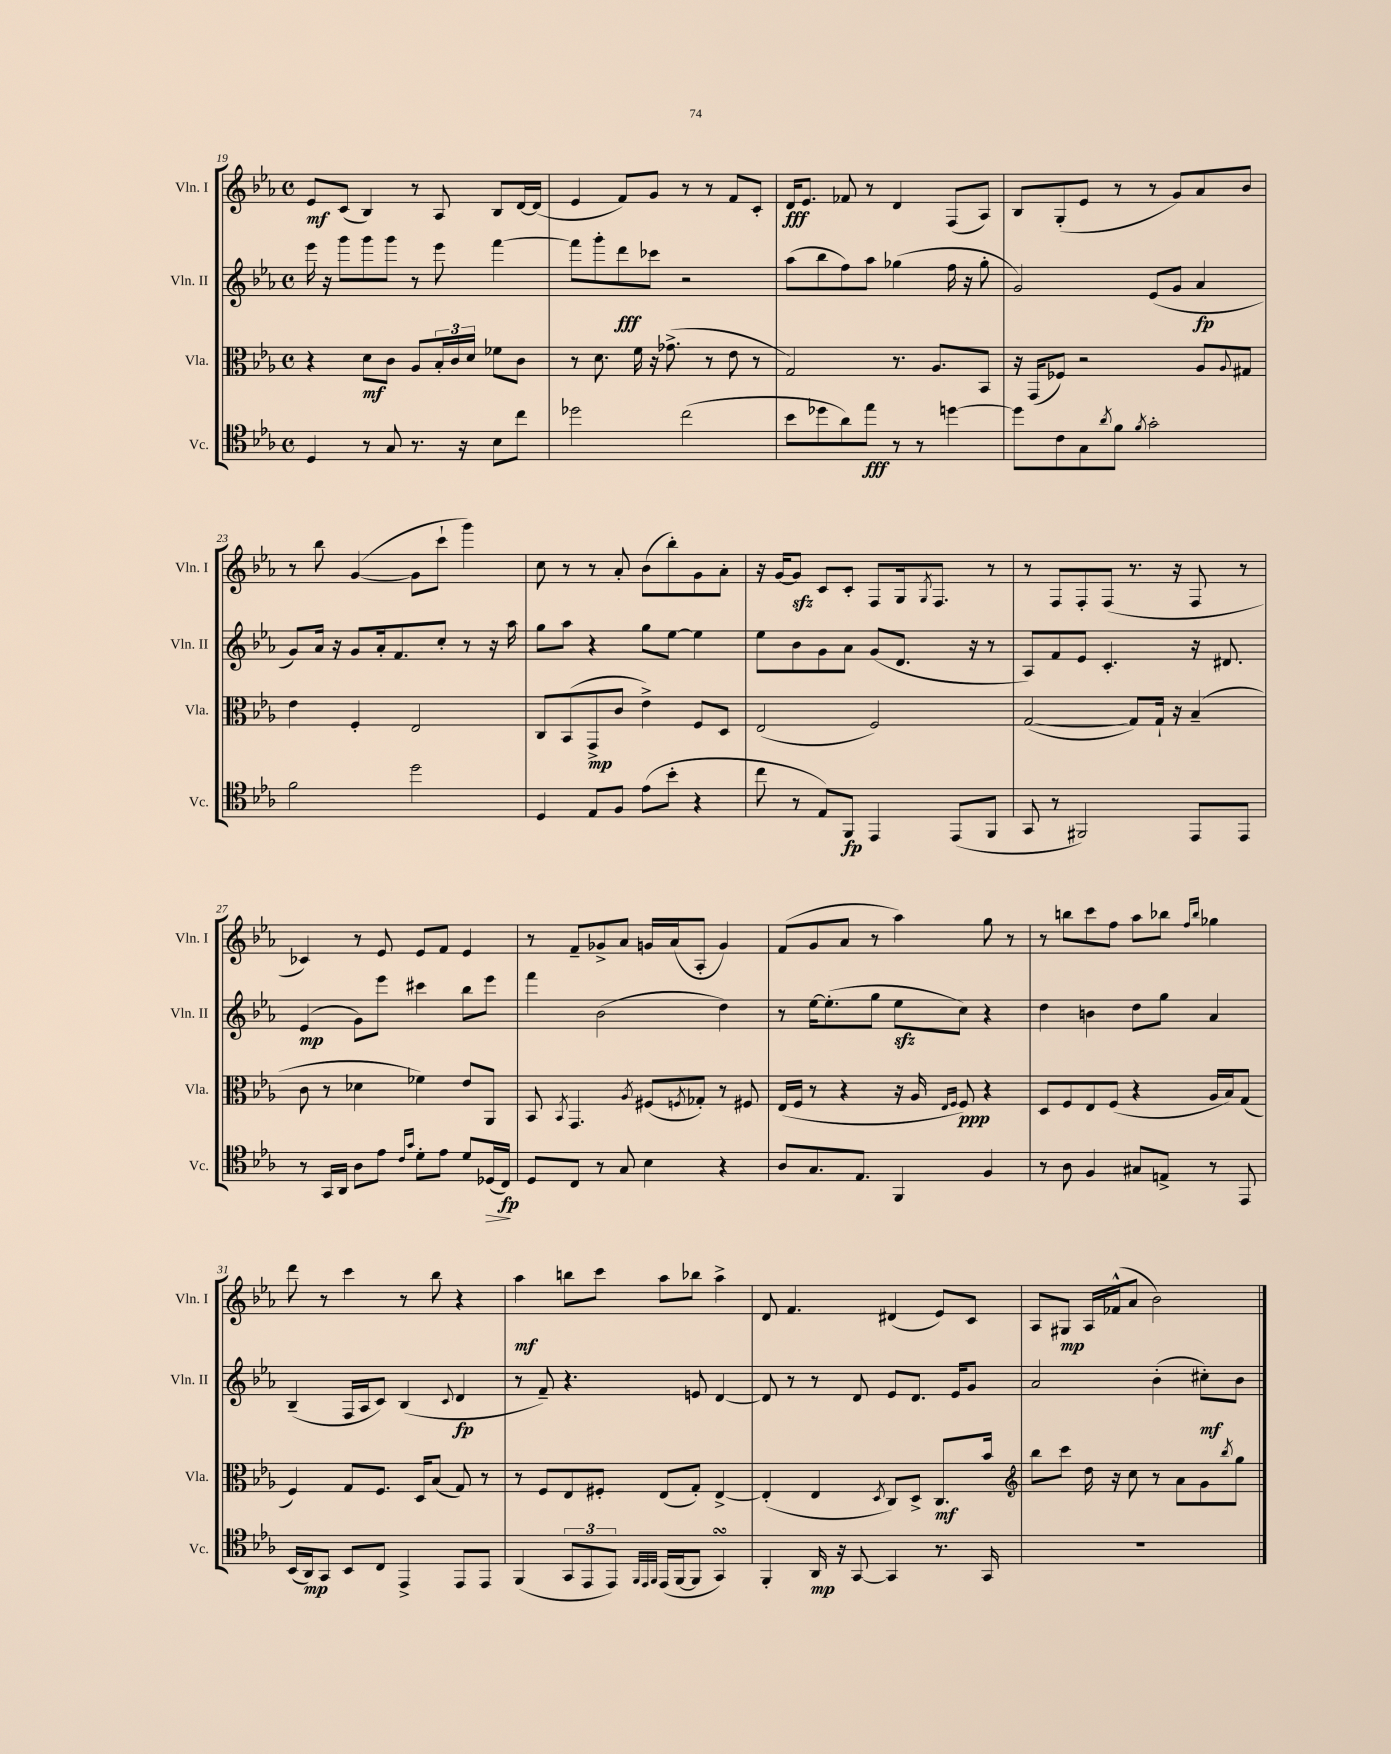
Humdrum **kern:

**kern	**kern	**kern	**kern
*staff4	*staff3	*staff2	*staff1
*clefC4	*clefC3	*clefG2	*clefG2
*k[b-e-a-]	*k[b-e-a-]	*k[b-e-a-]	*k[b-e-a-]
*M4/4	*M4/4	*M4/4	*M4/4
*met(c)	*met(c)	*met(c)	*met(c)
4D	4r	16eee-	8e-
.	.	16r	.
.	.	8ggg	(8c
8r	8d	8ggg	4B-)
8G	8c	8ggg	.
8.r	8A-	8r	8r
.	24B-'	8eee-	8A-
.	24c	.	.
16r	.	.	.
.	24d	.	.
8B-	8f-	[4fff	8B-
8cc	8c	.	[16d
.	.	.	(16d]
=	=	=	=
2dd-	8r	8fff]	4e-
.	8.d	8ggg'	.
.	.	8ddd	8f)
.	16f	.	.
.	16r	8ccc-	8g
.	(8.g-^	.	.
(2cc	.	2r	8r
.	8r	.	8r
.	8e-	.	8f
.	8r	.	8c'
=	=	=	=
8b-	2G)	(8aa-	16d
.	.	.	8.e-
8dd-	.	8bb-	.
8a-)	.	8ff)	8f-
8ee-	.	8aa-	8r
8r	8.r	(4gg-	4d
8r	.	.	.
.	8.A-	.	.
[4dd	.	16ff	(8F
.	.	16r	.
.	8BB-	8gg-'	8A-)
=	=	=	=
8dd]	16r	2g)	8B-
.	(16GG	.	.
8c	8F-)	.	(8G'
8G	2r	.	8e-
8qa-	.	.	.
8f	.	.	8r
8qf	.	.	.
2g'	.	(8e-	8r
.	.	8g	8g)
.	8A-	4a-	8a-
.	8qqA-	.	.
.	8G#	.	8b-
=	=	=	=
2f	4e-	8g)	8r
.	.	16a-	8bb-
.	.	16r	.
.	4F'	8g	([4g
.	.	16a-'	.
.	.	8.f	.
2dd	2E-	.	8g]
.	.	8cc'	8ccc`
.	.	8r	4ggg)
.	.	16r	.
.	.	16aa-	.
=	=	=	=
4D	8C	8gg	8cc
.	(8BB-	8aa-	8r
8E-	8GG^	4r	8r
8F	8c	.	8a-'
(8e-	4e-^)	8gg	(8b-
8b-'	.	[8ee-	8bb-')
4r	8F	4ee-]	8g
.	8D	.	8a-'
=	=	=	=
8cc	(2E-	8ee-	16r
.	.	.	[16g
8r	.	8b-	8g]
8E-)	.	8g	8c
8FF	.	8a-	8c'
4EE-	2F)	(8g	8F
.	.	8.d	16G
.	.	.	8qG
.	.	.	8.F
(8EE-	.	.	.
.	.	16r	.
8FF	.	8r	8r
=	=	=	=
8GG	([2G	8A-)	8r
8r	.	8f	8F
2FF#)	.	8e-	8F'
.	.	4.c'	(8F
.	8G])	.	8.r
.	16G`	.	.
.	16r	.	16r
8EE-	(4B-~	16r	8F
.	.	8.d#	.
8EE-	.	.	8r
=	=	=	=
8r	8c	(4e-	4c-)
16GG	8r	.	.
16AA-	.	.	.
8A-	4d-	8g)	8r
8e-	.	8eee-	8e-
16qqc	.	.	.
16qqg	.	.	.
8d'	4f-)	4ccc#	8e-
8e-	.	.	8f
8d	8e-	8bb-	4e-
(16D-	8AA-	8eee-	.
16C)	.	.	.
=	=	=	=
8D	8BB-	4fff	8r
.	8qBB-	.	.
8C	4.GG	.	8f~
8r	.	(2b-	8g-^
8G	.	.	8a-
.	8qA-	.	.
4B-	(8F#	.	16g
.	.	.	(16a-
.	8qF	.	.
.	8G-')	.	8A-'
4r	8r	4dd)	4g)
.	8F#	.	.
=	=	=	=
8A-	(16E-	8r	(8f
.	16F	.	.
8.G	8r	[16ee-	8g
.	.	(8.ee-']	.
.	4r	.	8a-
8.E-	.	.	.
.	.	8gg	8r
4FF	16r	8ee-	4aa-)
.	16A-	.	.
.	16qqE-	.	.
.	16qqF	.	.
.	8F)	8cc)	.
4F	4r	4r	8gg
.	.	.	8r
=	=	=	=
8r	8D	4dd	8r
8A-	8F	.	8bb
4F	8E-	4b	8ccc
.	(8F	.	8ff
8G#	4r	8dd	8aa-
8E^	.	8gg	8bb-
.	.	.	16qqff
.	.	.	16qqbb-
8r	16A-	4a-	4gg-
.	16B-)	.	.
8EE-	(8G	.	.
=	=	=	=
(16BB-	4F)	(4B-~	8ddd
16AA-)	.	.	.
8GG	.	.	8r
8BB-	8G	16F	4ccc
.	.	16A-	.
8C	8.F	8c)	.
4EE-^	.	(4B-	8r
.	16D	.	.
.	(8B-	.	8bb-
.	.	8qqc	.
8EE-	8G)	4d	4r
8EE-	8r	.	.
=	=	=	=
(4FF	8r	8r	4aa-
.	8F	8f~)	.
12GG	8E-	4.r	8bb
12EE-	.	.	.
.	8F#'	.	8ccc
12EE-)	.	.	.
32qqFF	.	.	.
32qqEE-	.	.	.
32qqFF	.	.	.
(16EE-	(8E-	.	8aa-
[16FF	.	.	.
8FF]	8G')	8e	8bb-
4GG)	[4E-^	[4d	4aa-^
=	=	=	=
4FF'	(4E-']	8d]	8d
.	.	8r	4.f
16AA-	4E-	8r	.
16r	.	.	.
[8GG	.	8d	.
.	8qD	.	.
4GG]	8C)	8e-	(4d#
.	8D^	8.d	.
8.r	8.C	.	8e-)
.	.	16e-	.
.	.	8g	8c
16GG	16b-	.	.
=	=	=	=
*	*clefG2	*	*
1r	8bb-	2a-	8A-
.	8ccc	.	8G#
.	16dd	.	16A-
.	16r	.	(16f-^^
.	8cc	.	8a-
.	8r	(4b-'	2b-)
.	8a-	.	.
.	8g	8cc#')	.
.	8qbb-	.	.
.	8gg	8b-	.
==	==	==	==
*-	*-	*-	*-
